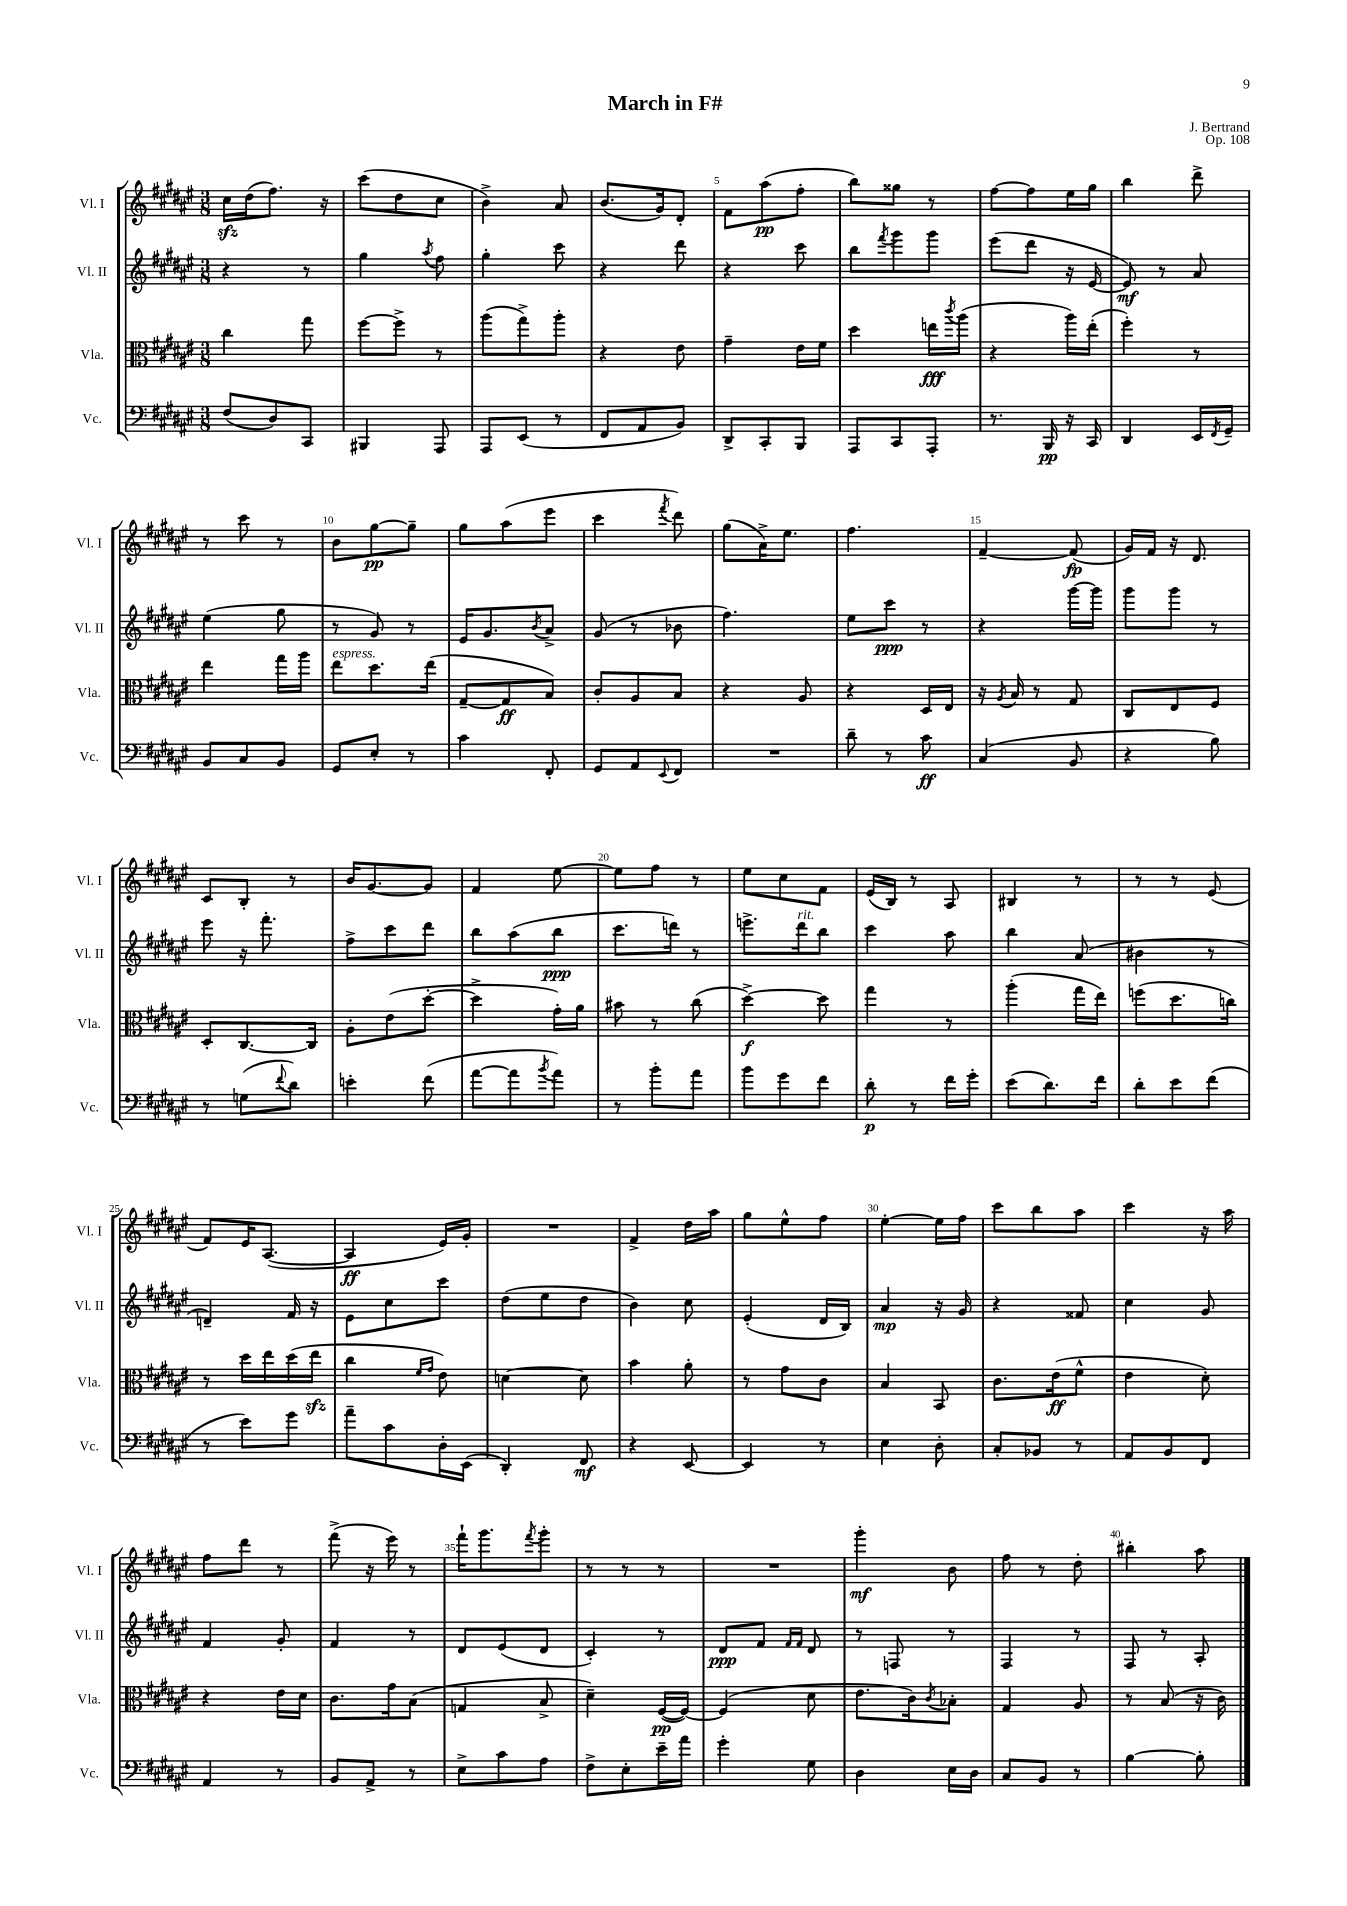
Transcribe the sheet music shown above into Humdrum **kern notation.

**kern	**dynam	**kern	**dynam	**kern	**dynam	**kern	**dynam
*part4	*part4	*part3	*part3	*part2	*part2	*part1	*part1
*staff4	*staff4	*staff3	*staff3	*staff2	*staff2	*staff1	*staff1
*I"Vc.	*	*I"Vla.	*	*I"Vl. II	*	*I"Vl. I	*
*I'Vc.	*	*I'Vla.	*	*I'Vl. II	*	*I'Vl. I	*
*clefF4	*	*clefC3	*	*clefG2	*	*clefG2	*
*k[f#c#g#d#a#e#]	*	*k[f#c#g#d#a#e#]	*	*k[f#c#g#d#a#e#]	*	*k[f#c#g#d#a#e#]	*
*M3/8	*	*M3/8	*	*M3/8	*	*M3/8	*
=1	=1	=1	=1	=1	=1	=1	=1
(8F#/L	.	4cc#\	.	4r	.	16cc#zz\LL	.
.	.	.	.	.	.	(16dd#\J	.
8D#/)	.	.	.	.	.	8.ff#\J)	.
8CC#/J	.	8gg#\	.	8r	.	.	.
.	.	.	.	.	.	16r	.
=2	=2	=2	=2	=2	=2	=2	=2
4BBB#X/	.	[8ff#\L	.	4gg#\	.	(8ccc#\L	.
.	.	8ff#^\J]	.	.	.	8dd#\	.
.	.	.	.	8qaa#/	.	.	.
8AAA#/	.	8r	.	8ff#\	.	8cc#\J	.
=3	=3	=3	=3	=3	=3	=3	=3
8AAA#/L	.	(8aa#\L	.	4gg#'\	.	4b^\)	.
(8EE#/J	.	8gg#^\)	.	.	.	.	.
8r	.	8aa#'\J	.	8ccc#\	.	8a#/	.
=4	=4	=4	=4	=4	=4	=4	=4
8FF#/L	.	4r	.	4r	.	(8.b/L	.
8AA#/	.	.	.	.	.	.	.
.	.	.	.	.	.	16g#/k)	.
8BB/J)	.	8e#\	.	8ddd#\	.	8d#'/J	.
=5	=5	=5	=5	=5	=5	=5	=5
8DD#^/L	.	4g#~\	.	4r	.	8f#\L	.
8CC#'/	.	.	.	.	.	(8aa#\	pp
8BBB/J	.	16e#\LL	.	8ccc#\	.	8ff#'\J	.
.	.	16f#\JJ	.	.	.	.	.
=6	=6	=6	=6	=6	=6	=6	=6
8AAA#/L	.	4dd#\	.	8bb\L	.	8bb\L)	.
.	.	.	.	8qfff#/	.	.	.
8CC#/	.	.	.	8ggg#\	.	8gg##X\J	.
8AAA#'/J	.	16een\LL	fff	8ggg#\J	.	8r	.
.	.	8qccc#/	.	.	.	.	.
.	.	(16aa#\JJ	.	.	.	.	.
=7	=7	=7	=7	=7	=7	=7	=7
8.r	.	4r	.	(8eee#\L	.	[8ff#\L	.
.	.	.	.	8ddd#\J	.	8ff#\]	.
16BBB/	pp	.	.	.	.	.	.
16r	.	16aa#\LL)	.	16r	.	16ee#\L	.
16CC#/	.	(16ee#'\JJ	.	[16e#/	.	16gg#\JJ	.
=8	=8	=8	=8	=8	=8	=8	=8
4DD#/	.	4ff#'\)	.	8e#/])	mf	4bb\	.
.	.	.	.	8r	.	.	.
16EE#/LL	.	8r	.	8a#/	.	8ddd#^\	.
8qFF#/	.	.	.	.	.	.	.
16GG#~/JJ	.	.	.	.	.	.	.
!!LO:LB:g=z
=9	=9	=9	=9	=9	=9	=9	=9
8BB/L	.	4ee#\	.	(4ee#\	.	8r	.
8C#/	.	.	.	.	.	8ccc#\	.
8BB/J	.	16gg#\LL	.	8gg#\	.	8r	.
.	.	16aa#\JJ	.	.	.	.	.
=10	=10	=10	=10	=10	=10	=10	=10
!	!	!LO:TX:a:i:t=espress.	!	!	!	!	!
8GG#/L	.	8ee#\L	.	8r	.	8b\L	.
8E#'/J	.	8.dd#\	.	8g#/)	.	[8gg#\	pp
8r	.	.	.	8r	.	8gg#~\J]	.
.	.	(16ee#\Jk	.	.	.	.	.
=11	=11	=11	=11	=11	=11	=11	=11
4c#\	.	[8G#~/L	.	16e#/KL	.	8gg#\L	.
.	.	.	.	8.g#/	.	.	.
.	.	8G#/]	ff	.	.	(8aa#\	.
.	.	.	.	8qb/	.	.	.
8FF#'/	.	8B/J)	.	8a#^/J	.	8eee#\J	.
=12	=12	=12	=12	=12	=12	=12	=12
8GG#/L	.	8c#'/L	.	(8g#/	.	4ccc#\	.
8AA#/	.	8A#/	.	8r	.	.	.
8qqEE#/	.	.	.	.	.	8qfff#/	.
8FF#/J	.	8B/J	.	8b-X\	.	8ddd#\)	.
=13	=13	=13	=13	=13	=13	=13	=13
4.r	.	4r	.	4.ff#\)	.	(8gg#\L	.
.	.	.	.	.	.	16a#^\K)	.
.	.	.	.	.	.	8.ee#\J	.
.	.	8A#/	.	.	.	.	.
=14	=14	=14	=14	=14	=14	=14	=14
8d#~\	.	4r	.	8ee#\L	.	4.ff#\	.
8r	.	.	.	8ccc#\J	ppp	.	.
8c#\	ff	16D#/LL	.	8r	.	.	.
.	.	16E#/JJ	.	.	.	.	.
=15	=15	=15	=15	=15	=15	=15	=15
(4C#/	.	16r	.	4r	.	[4f#~/	.
.	.	8qA#/	.	.	.	.	.
.	.	16B/	.	.	.	.	.
.	.	8r	.	.	.	.	.
8BB/	.	8G#/	.	[16ggg#\LL	.	(8f#/]	fp
.	.	.	.	16ggg#\JJ]	.	.	.
=16	=16	=16	=16	=16	=16	=16	=16
4r	.	8C#/L	.	8ggg#\L	.	16g#/LL)	.
.	.	.	.	.	.	16f#/JJ	.
.	.	8E#/	.	8ggg#\J	.	16r	.
.	.	.	.	.	.	8.d#/	.
8B\)	.	8F#/J	.	8r	.	.	.
!!LO:LB:g=z
=17	=17	=17	=17	=17	=17	=17	=17
8r	.	8D#'/L	.	8eee#\	.	8c#/L	.
(8Gn\L	.	[8.C#/	.	16r	.	8B'/J	.
.	.	.	.	8.fff#'\	.	.	.
8qqf#/	.	.	.	.	.	.	.
8d#\J)	.	.	.	.	.	8r	.
.	.	16C#/Jk]	.	.	.	.	.
=18	=18	=18	=18	=18	=18	=18	=18
4en'\	.	8A#'\L	.	8ff#^\L	.	16b/KL	.
.	.	.	.	.	.	[8.g#/	.
.	.	(8e#\	.	8ccc#\	.	.	.
(8f#\	.	[8dd#'\J	.	8ddd#\J	.	8g#/J]	.
=19	=19	=19	=19	=19	=19	=19	=19
[8a#\L	.	4dd#^\]	.	8bb\L	.	4f#/	.
8a#\]	.	.	.	(8aa#\	.	.	.
8qb/	.	.	.	.	.	.	.
8a#\J)	.	16g#'\LL)	.	8bb\J	ppp	[8ee#\	.
.	.	16a#\JJ	.	.	.	.	.
=20	=20	=20	=20	=20	=20	=20	=20
8r	.	8b#X\	.	8.ccc#\L	.	8ee#\L]	.
8b'\L	.	8r	.	.	.	8ff#\J	.
.	.	.	.	16dddn\Jk)	.	.	.
8a#\J	.	(8cc#\	.	8r	.	8r	.
=21	=21	=21	=21	=21	=21	=21	=21
8b\L	.	[4dd#^\)	f	8.eeen^\L	.	8ee#\L	.
8g#\	.	.	.	.	.	8cc#\	.
!	!	!	!	!LO:TX:a:i:t=rit.	!	!	!
.	.	.	.	16ddd#\k	.	.	.
8f#\J	.	8dd#\]	.	8bb\J	.	8f#\J	.
=22	=22	=22	=22	=22	=22	=22	=22
8d#'\	p	4gg#\	.	4ccc#\	.	(16e#/LL	.
.	.	.	.	.	.	16B/JJ)	.
8r	.	.	.	.	.	8r	.
16f#\LL	.	8r	.	8aa#\	.	8A#/	.
16g#'\JJ	.	.	.	.	.	.	.
=23	=23	=23	=23	=23	=23	=23	=23
(8e#\L	.	(4aa#'\	.	4bb\	.	4B#X/	.
8.d#\)	.	.	.	.	.	.	.
.	.	16gg#\LL	.	(8a#/	.	8r	.
16f#\Jk	.	16ee#\JJ)	.	.	.	.	.
=24	=24	=24	=24	=24	=24	=24	=24
8d#'\L	.	(8ffn\L	.	4b#X\	.	8r	.
8e#\	.	8.dd#\	.	.	.	8r	.
(8f#\J	.	.	.	8r	.	(8e#/	.
.	.	16ccn\Jk)	.	.	.	.	.
!!LO:LB:g=z
=25	=25	=25	=25	=25	=25	=25	=25
8r	.	8r	.	4dn~/)	.	8f#/L)	.
8e#\L)	.	16dd#\LL	.	.	.	16e#/K	.
.	.	16ee#\	.	.	.	([8.A#/J	.
8g#\J	.	(16dd#\	.	16f#/	.	.	.
.	.	16ee#zz\JJ	.	16r	.	.	.
=26	=26	=26	=26	=26	=26	=26	=26
8a#~\L	.	4cc#\	.	8e#\L	.	4A#/]	ff
8c#\	.	.	.	8cc#\	.	.	.
.	.	16qqf#/LL	.	.	.	.	.
.	.	16qqg#/JJ	.	.	.	.	.
16D#'\L	.	8e#\)	.	8ccc#\J	.	16e#/LL)	.
(16EE#\JJ	.	.	.	.	.	16g#'/JJ	.
=27	=27	=27	=27	=27	=27	=27	=27
4DD#'/)	.	[4dn\	.	(8dd#\L	.	4.r	.
.	.	.	.	8ee#\	.	.	.
8FF#/	mf	8d\]	.	8dd#\J	.	.	.
=28	=28	=28	=28	=28	=28	=28	=28
4r	.	4b\	.	4b\)	.	4f#^/	.
[8EE#/	.	8a#'\	.	8cc#\	.	16dd#\LL	.
.	.	.	.	.	.	16aa#\JJ	.
=29	=29	=29	=29	=29	=29	=29	=29
4EE#/]	.	8r	.	(4e#'/	.	8gg#\L	.
.	.	8g#\L	.	.	.	8ee#^^\	.
8r	.	8c#\J	.	16d#/LL	.	8ff#\J	.
.	.	.	.	16B/JJ)	.	.	.
=30	=30	=30	=30	=30	=30	=30	=30
4E#\	.	4B/	.	4a#/	mp	[4ee#'\	.
8D#'\	.	8BB/	.	16r	.	16ee#\LL]	.
.	.	.	.	16g#/	.	16ff#\JJ	.
=31	=31	=31	=31	=31	=31	=31	=31
8C#'/L	.	8.c#\L	.	4r	.	8ccc#\L	.
8BB-X/J	.	.	.	.	.	8bb\	.
.	.	(16e#\k	ff	.	.	.	.
8r	.	8f#^^\J	.	8f##X/	.	8aa#\J	.
=32	=32	=32	=32	=32	=32	=32	=32
8AA#/L	.	4e#\	.	4cc#\	.	4ccc#\	.
8BB/	.	.	.	.	.	.	.
8FF#/J	.	8d#'\)	.	8g#/	.	16r	.
.	.	.	.	.	.	16aa#\	.
!!LO:LB:g=z
=33	=33	=33	=33	=33	=33	=33	=33
4AA#/	.	4r	.	4f#/	.	8ff#\L	.
.	.	.	.	.	.	8ddd#\J	.
8r	.	16e#\LL	.	8g#'/	.	8r	.
.	.	16d#\JJ	.	.	.	.	.
=34	=34	=34	=34	=34	=34	=34	=34
8BB/L	.	8.c#\L	.	4f#/	.	(8fff#^\	.
8AA#^/J	.	.	.	.	.	16r	.
.	.	16g#\k	.	.	.	16eee#\)	.
8r	.	(8B\J	.	8r	.	8r	.
=35	=35	=35	=35	=35	=35	=35	=35
8E#^\L	.	4Gn/	.	8d#/L	.	16fff#`\KL	.
.	.	.	.	.	.	8.ggg#\	.
8c#\	.	.	.	(8e#/	.	.	.
.	.	.	.	.	.	8qfff#/	.
8A#\J	.	8B^/	.	8d#/J	.	8ggg#'\J	.
=36	=36	=36	=36	=36	=36	=36	=36
8F#^\L	.	4d#~\)	.	4c#'/)	.	8r	.
8E#'\	.	.	.	.	.	8r	.
16e#~\L	.	([16F#/LL	pp	8r	.	8r	.
16a#\JJ	.	16F#/JJ_)	.	.	.	.	.
=37	=37	=37	=37	=37	=37	=37	=37
4g#'\	.	(4F#/]	.	8d#/L	ppp	4.r	.
.	.	.	.	8f#/J	.	.	.
.	.	.	.	16qqf#/LL	.	.	.
.	.	.	.	16qqf#/JJ	.	.	.
8G#\	.	8d#\	.	8d#/	.	.	.
=38	=38	=38	=38	=38	=38	=38	=38
4D#\	.	8.e#\L	.	8r	.	4ggg#'\	mf
.	.	.	.	8Fn/	.	.	.
.	.	16c#\k)	.	.	.	.	.
.	.	8qc#/	.	.	.	.	.
16E#\LL	.	8B-X'\J	.	8r	.	8b\	.
16D#\JJ	.	.	.	.	.	.	.
=39	=39	=39	=39	=39	=39	=39	=39
8C#/L	.	4G#/	.	4F#/	.	8ff#\	.
8BB/J	.	.	.	.	.	8r	.
8r	.	8A#/	.	8r	.	8dd#'\	.
=40	=40	=40	=40	=40	=40	=40	=40
[4B\	.	8r	.	8F#/	.	4bb#X'\	.
.	.	(8B/	.	8r	.	.	.
8B'\]	.	16r	.	8A#'/	.	8aa#\	.
.	.	16c#\)	.	.	.	.	.
==	==	==	==	==	==	==	==
*-	*-	*-	*-	*-	*-	*-	*-
